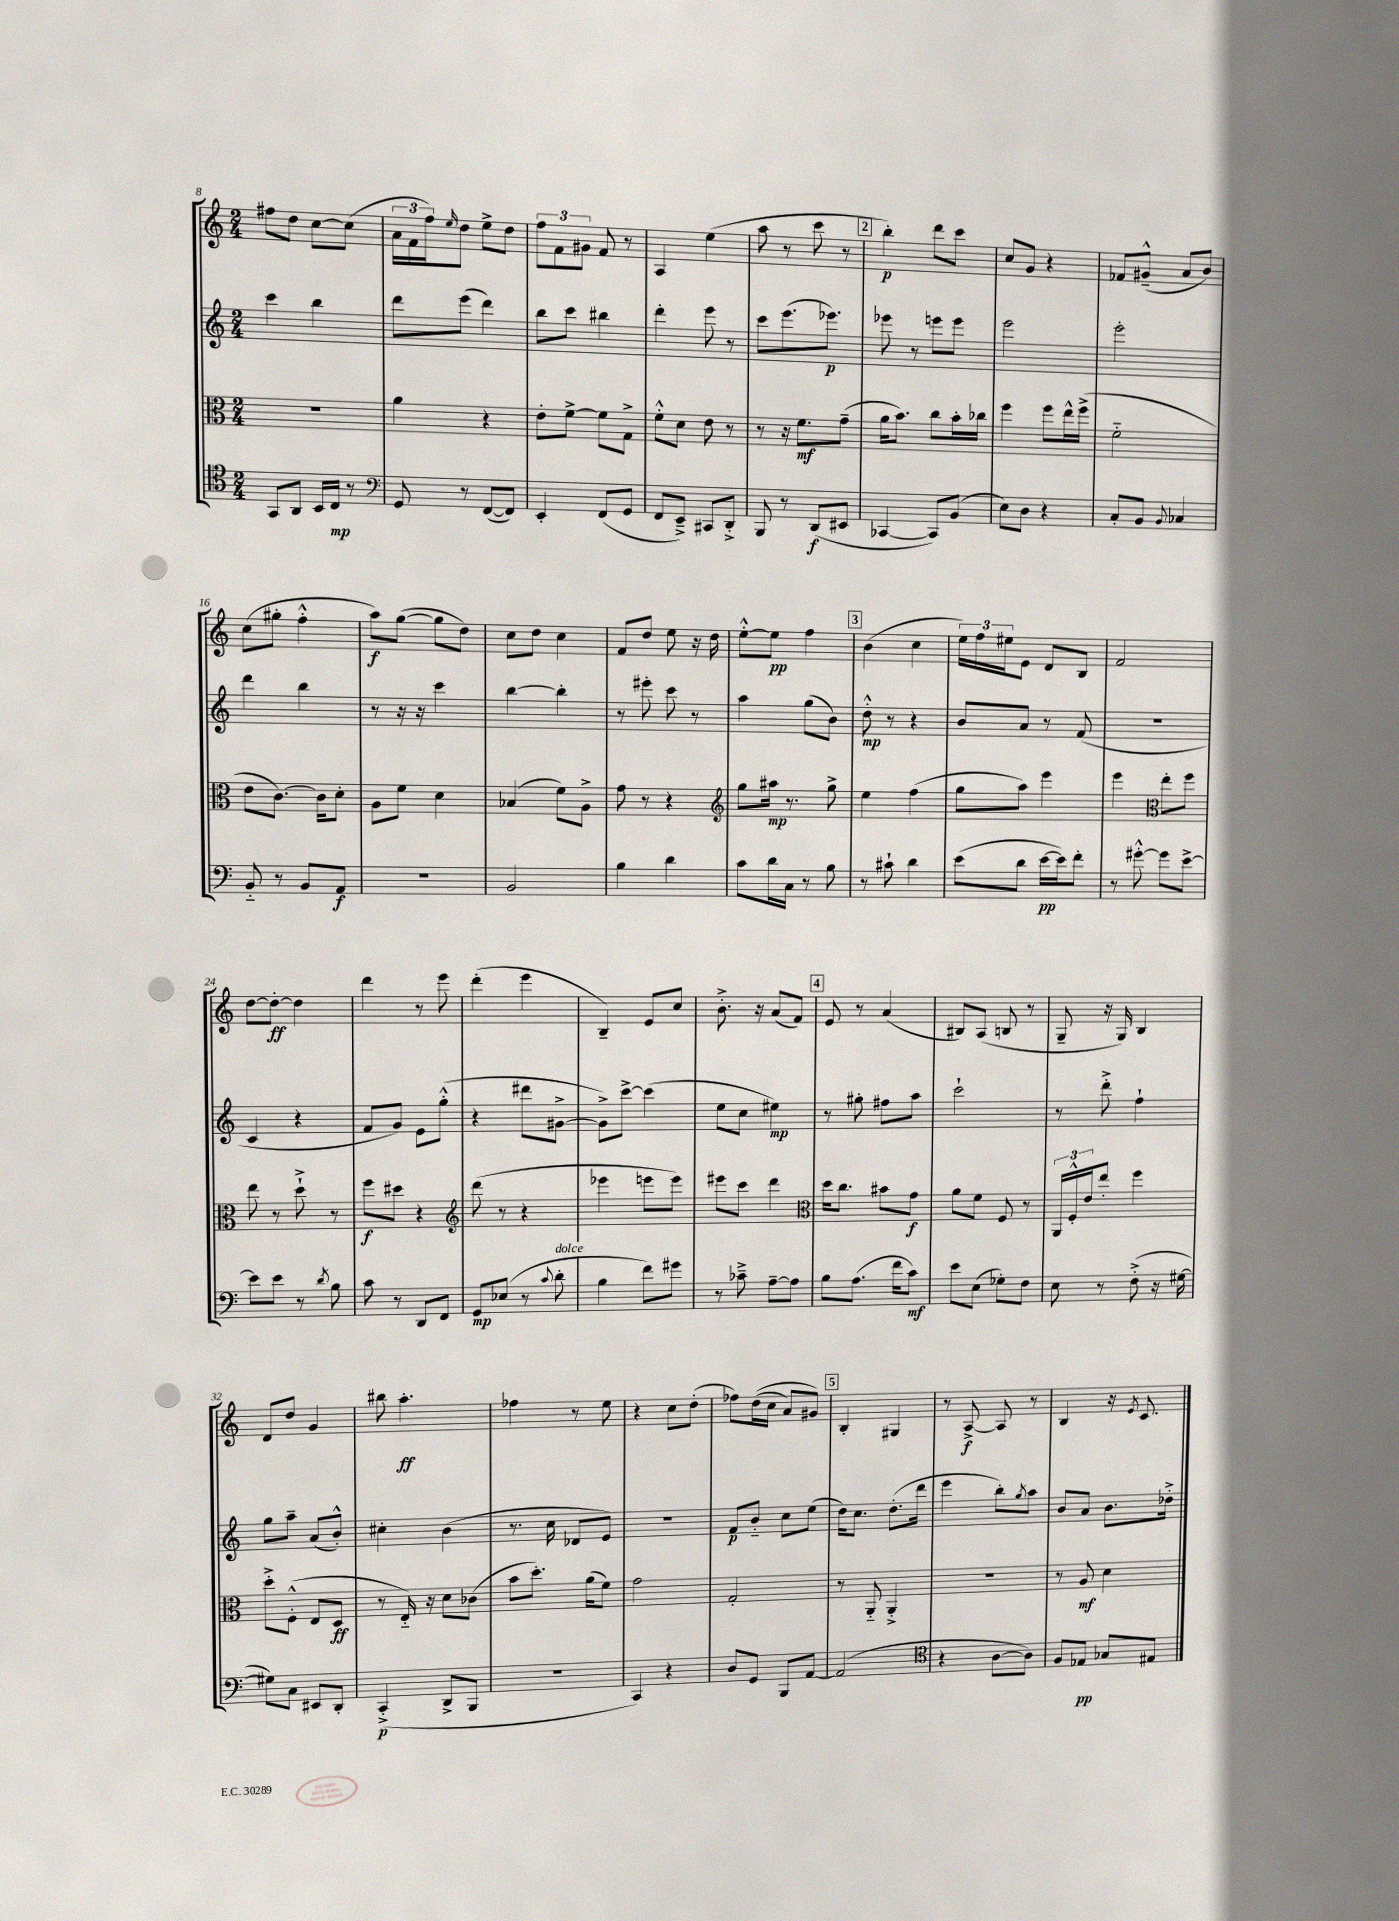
<<
\new StaffGroup <<
\new Staff = "s0" {
    \clef treble \key c \major \numericTimeSignature \time 2/4
    fis''8 d''8 c''8~ c''8( |
    \tuplet 3/2 { a'16 f'16 f''16) } \grace { e''16 } d''8 e''8-> d''8 |
    \tuplet 3/2 { f''8 f'8 gis'8 } f'8 r8 |
    a4 e''4( |
    a''8 r8 c'''8 r8 |
    \mark \markup { \box "2" } b''4-.\p) d'''8 c'''8 |
    c''8 g'8 r4 |
    fes'8 gis'8---^( a'8 b'8) |
    c''8( gis''8-. f''4-.-^ |
    a''8\f) g''8~( g''8 d''8) |
    c''8 d''8 c''4 |
    f'8 d''8 e''8 r16 d''16 |
    e''8~-.-^ e''8\pp f''4 |
    \mark \markup { \box "3" } b'4( c''4 |
    \tuplet 3/2 { e''16) f''16 eis''16 } e'8 d'8 b8 |
    f'2 |
    d''8~ d''8~-.\ff d''4 |
    d'''4 r8 e'''8 |
    d'''4-.( e'''4 |
    b4--) e'8 c''8 |
    b'8.-.-> r16 a'8( f'8) |
    \mark \markup { \box "4" } e'8 r8 a'4( |
    bis8) a8( b8 r8 |
    g8-- r16 g16) b4 |
    d'8 d''8 g'4 |
    bis''8 a''4.-.\ff |
    fes''4 r8 e''8 |
    r4 c''8 d''8-.( |
    fes''8) d''16(\( c''16 a'8) gis'8\) |
    \mark \markup { \box "5" } b4-. gis4 |
    r8 a8~->\f a8 r8 |
    b4 r16 \acciaccatura { e'8 } c'8. \bar "|." |
}
\new Staff = "s1" {
    \clef treble \key c \major \numericTimeSignature \time 2/4
    c'''4 b''4 |
    d'''8 e'''8( d'''4) |
    b''8 c'''8 bis''4 |
    d'''4-. e'''8 r8 |
    c'''8 e'''8.( ees'''8.\p) |
    \mark \markup { \box "2" } ees'''8 r8 e'''8 e'''8 |
    e'''2 |
    e'''2-. |
    d'''4 b''4 |
    r8 r16 r16 c'''4 |
    b''4~ b''4-. |
    r8 eis'''8-. c'''8 r8 |
    a''4 g''8( b'8) |
    \mark \markup { \box "3" } d''8-.-^\mp r8 r4 |
    b'8 a'8 r8 f'8( |
    R2 |
    c'4 r4 |
    f'8 g'8) e'8 g''8-.-^( |
    r4 dis'''8 gis'8~-> |
    gis'8->) c'''8~-> c'''4( |
    e''8 c''8 eis''4\mp) |
    \mark \markup { \box "4" } r8 gis''8-. fis''8 a''8 |
    c'''2-! |
    r8 d'''8-.-> f''4-! |
    g''8 a''8-- a'8( b'8-.-^) |
    cis''4-. b'4( |
    r8. c''16 des'8 e'8) |
    r2 |
    f'8\p b'8-_ c''8 e''8( |
    \mark \markup { \box "5" } d''16) c''8. d''8.-.( d'''16 |
    e'''4 b''8-.) \acciaccatura { g''8 } a''8 |
    b'8 a'8 b'8. des''16-.-> \bar "|." |
}
\new Staff = "s2" {
    \clef alto \key c \major \numericTimeSignature \time 2/4
    r2 |
    a'4 r4 |
    e'8-. f'8~-> f'8 g8-> |
    f'8-.-^ d'8 e'8 r8 |
    r8 r16 f'8.\mf g'8--( |
    \mark \markup { \box "2" } a'16 b'8.) c''8 b'16-. ces''16 |
    f''4 f''8 e''16-^ f''16->( |
    f'2-_ |
    e'8 c'8.~) c'16 d'8-. |
    a8 f'8 d'4 |
    bes4( f'8) a8-> |
    g'8 r8 r4 |
    \clef treble g''8 ais''16\mp r8. g''8-> |
    \mark \markup { \box "3" } e''4 f''4( |
    g''8 a''8) e'''4 |
    e'''4 \clef alto e''8-. f''8 |
    e''8 r8 d''8-!-> r8 |
    f''8\f dis''8 r4 |
    \clef treble d'''8( r8 r4 |
    ees'''4 e'''8 e'''8) |
    eis'''8 c'''8 d'''4 |
    \mark \markup { \box "4" } \clef alto d''16 c''8. bis'8 g'8\f |
    a'8 f'8 f8 r8 |
    \tuplet 3/2 { a,16 f16-.-^ e'16 } e''8-. f''4 |
    d''8-.-> f8-.-^( e8 d8\ff |
    r8 e16-_) r16 d'8 ces'8( |
    b'8 d''8.-.) a'16( f'8) |
    g'2 |
    g2-. |
    \mark \markup { \box "5" } r8 a,8-_ a,4-.-> |
    R2 |
    r8 a8\mf d'4 \bar "|." |
}
\new Staff = "s3" {
    \clef tenor \key c \major \numericTimeSignature \time 2/4
    g,8 a,8 b,16 c16\mp r8 |
    \clef bass g,8 r8 f,8~( f,8) |
    e,4-. f,8( g,8 |
    f,8 e,8--->) cis,8 d,8-.-> |
    b,,8 r8 d,8\f( eis,8 |
    \mark \markup { \box "2" } ces,4~ ces,8) b,8( |
    e8) d8 r4 |
    c8-. b,8 \appoggiatura { b,8 } ces4 |
    b,8-_ r8 b,8 a,8\f |
    R2 |
    b,2 |
    b4 d'4 |
    c'8 d'16 c16 r8 b8 |
    \mark \markup { \box "3" } r8 cis'8-! d'4 |
    e'8( d'8 e'16~\pp e'16) f'8-. |
    r8 gis'8~-.-^ gis'8 e'8~-> |
    e'8 e'8 r8 \acciaccatura { d'8 } b8 |
    c'8 r8 d,8 f,8 |
    g,8\mp ees8( r8 \appoggiatura { c'8 } d'8-.^\markup { \italic "dolce" } |
    b4 f'8) gis'8 |
    r8 ces'8---> a8~-- a8 |
    \mark \markup { \box "4" } b8 a8.( f'16 c'8\mf) |
    e'8 e8( ges8-.) f8 |
    e8 r8 f8-.->( r16 gis16~ |
    gis8) c8 eis,8 d,8-. |
    c,4-.->\p( d,8-> b,,8 |
    R2 |
    c,4) r4 |
    d8 g,8 b,,8 a,8~ |
    \mark \markup { \box "5" } a,2( |
    \clef tenor r4 a8~ a8) |
    f8 ees8\pp ges8 eis8 \bar "|." |
}
>>
>>
\layout { \context { \Score currentBarNumber = #8 } }
